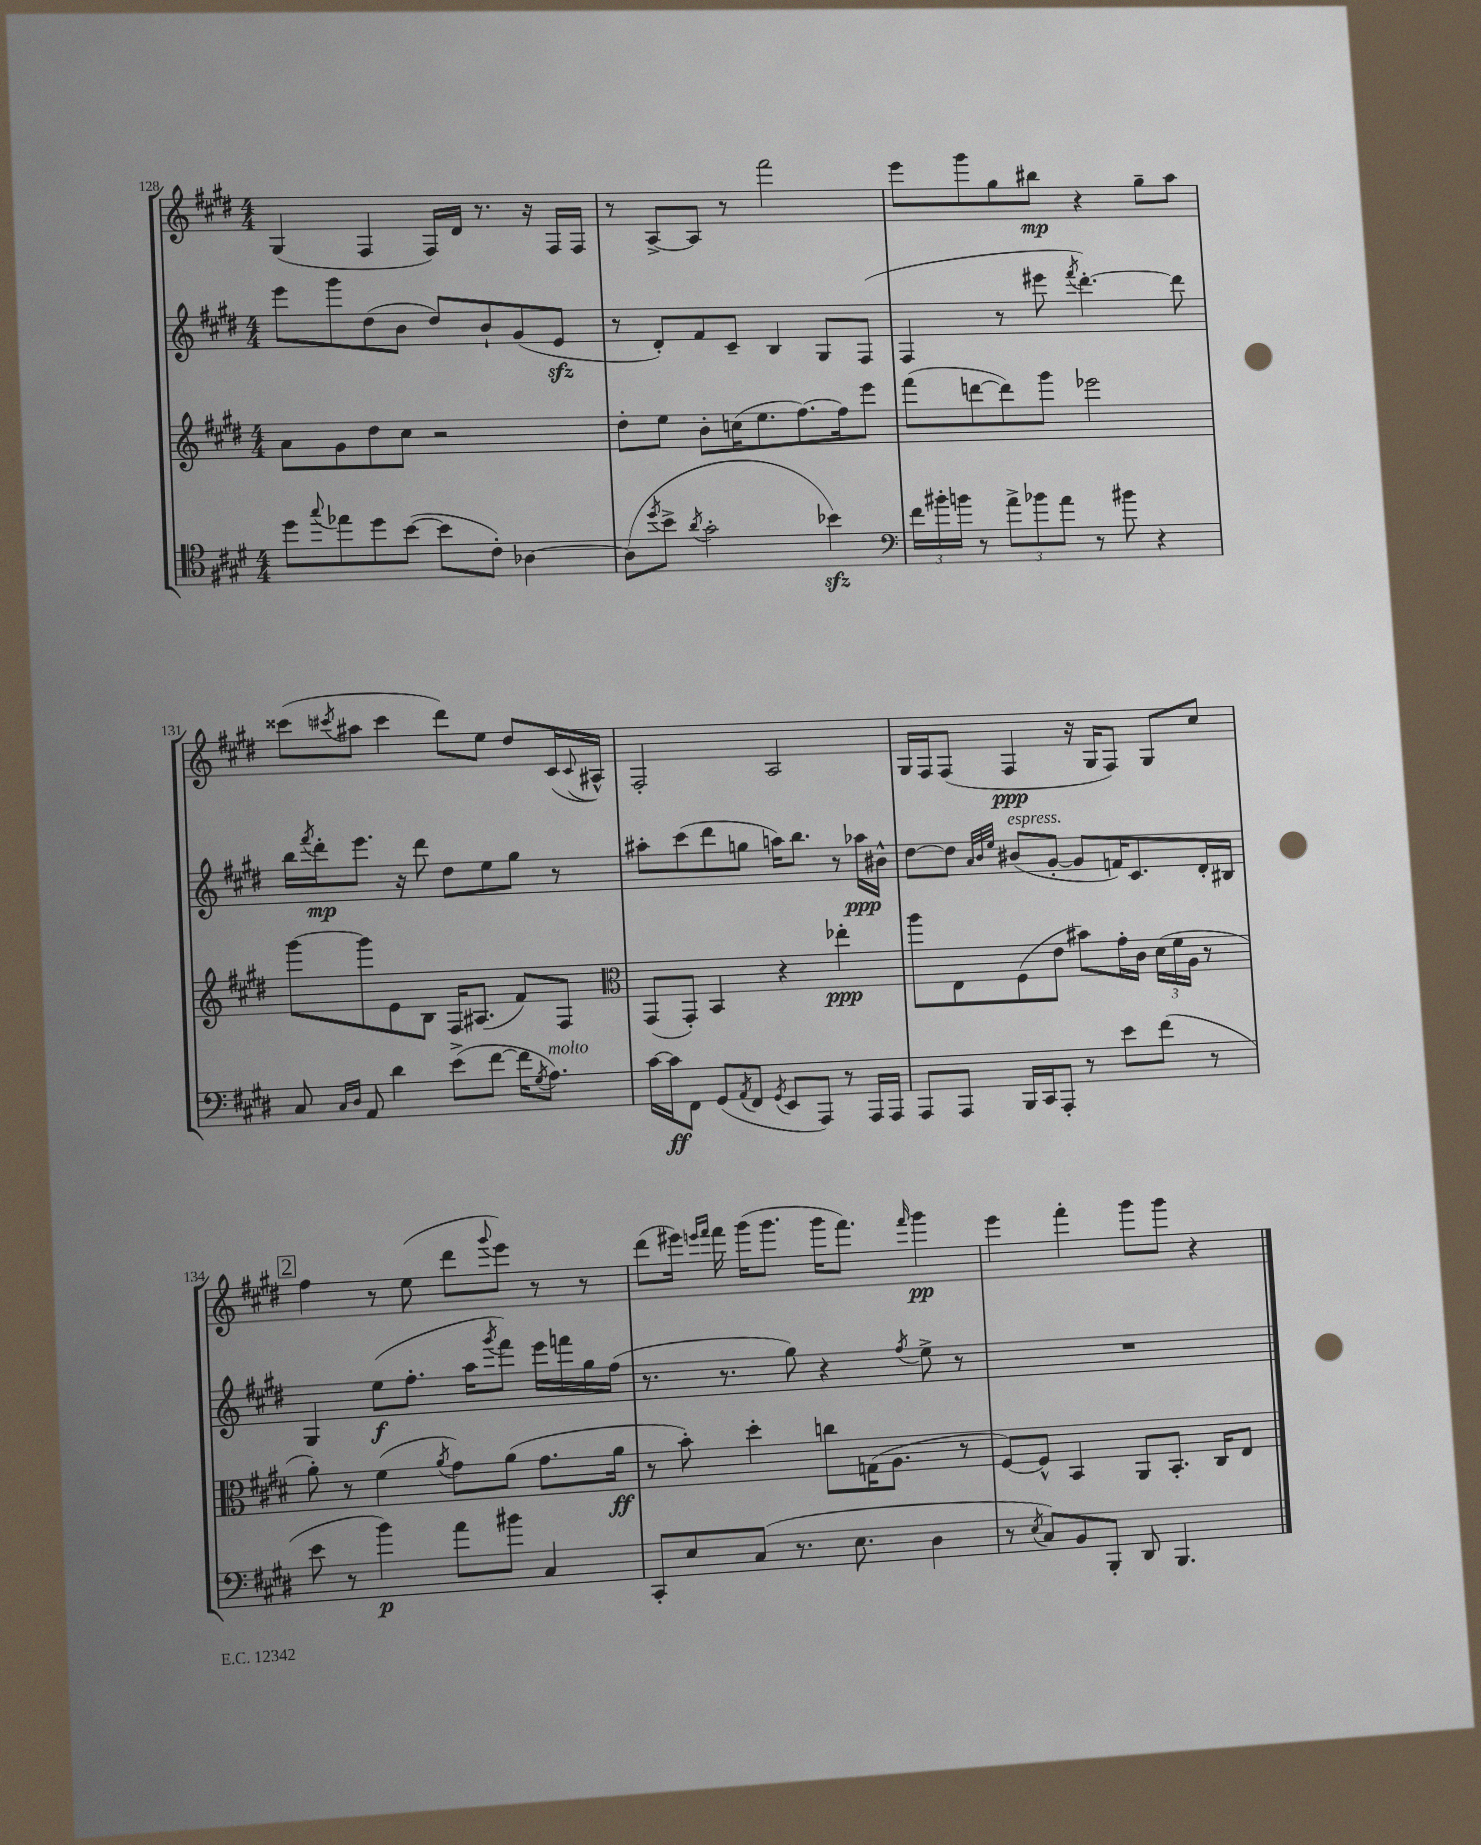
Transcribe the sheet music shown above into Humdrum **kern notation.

**kern	**dynam	**kern	**dynam	**kern	**dynam	**kern	**dynam
*part4	*part4	*part3	*part3	*part2	*part2	*part1	*part1
*staff4	*staff4	*staff3	*staff3	*staff2	*staff2	*staff1	*staff1
*clefC4	*	*clefG2	*	*clefG2	*	*clefG2	*
*k[f#c#g#d#]	*	*k[f#c#g#d#]	*	*k[f#c#g#d#]	*	*k[f#c#g#d#]	*
*M4/4	*	*M4/4	*	*M4/4	*	*M4/4	*
=128	=128	=128	=128	=128	=128	=128	=128
8dd#\L	.	8a\L	.	8eee\L	.	(4G#/	.
8qqgg#/	.	.	.	.	.	.	.
8ee-X\	.	8g#\	.	8ggg#\	.	.	.
8dd#\	.	8dd#\	.	(8dd#\	.	4F#/	.
([8b\J	.	8cc#\J	.	8b\J	.	.	.
8b\L]	.	2r	.	8dd#/L)	.	16F#/LL)	.
.	.	.	.	.	.	16d#/JJ	.
8c#'\J)	.	.	.	8b`/	.	8.r	.
[4A-X\	.	.	.	(8g#/	.	.	.
.	.	.	.	.	.	16r	.
.	.	.	.	8ezz/J	.	16F#/LL	.
.	.	.	.	.	.	16F#/JJ	.
=129	=129	=129	=129	=129	=129	=129	=129
(8A-\L]	.	8dd#'\L	.	8r	.	8r	.
8qdd#/	.	.	.	.	.	.	.
8b^\J	.	8ee\J	.	8d#'/L)	.	[8A^/L	.
8qa/	.	.	.	.	.	.	.
2g#'\	.	8b'\L	.	8f#/	.	8A/J]	.
.	.	(16ccn\K	.	8c#~/J	.	8r	.
.	.	8.ee\	.	.	.	.	.
.	.	.	.	4B/	.	2fff#\	.
.	.	[8.ff#\)	.	.	.	.	.
4b-Xzz\)	.	.	.	8G#/L	.	.	.
.	.	16ff#\k]	.	.	.	.	.
.	.	8eee\J	.	(8F#/J	.	.	.
=130	=130	=130	=130	=130	=130	=130	=130
*clefF4	*	*	*	*	*	*	*
24f#\LL	.	(8fff#\L	.	4F#/	.	8eee\L	.
24b#X'\	.	.	.	.	.	.	.
24bn\JJ	.	.	.	.	.	.	.
8r	.	[8dddn\	.	.	.	8ggg#\	.
12a^\L	.	8ddd\])	.	8r	.	8gg#\	.
12b-X\	.	.	.	.	.	.	.
.	.	8ggg#\J	.	8eee#X\	.	8bb#X\J	mp
12a\J	.	.	.	.	.	.	.
.	.	.	.	8qfff#/	.	.	.
8r	.	2eee-X\	.	[4.ddd#'\)	.	4r	.
8b#X\	.	.	.	.	.	.	.
4r	.	.	.	.	.	8gg#~\L	.
.	.	.	.	8ddd#\]	.	8aa\J	.
!!LO:LB:g=z
=131	=131	=131	=131	=131	=131	=131	=131
8C#/	.	[8ggg#\L	.	16bb\LL	.	(8ccc##X\L	.
.	.	.	.	8qfff#/	.	.	.
.	.	.	.	16ddd#'\J	mp	.	.
16qqC#/LL	.	.	.	.	.	.	.
16qqD#/JJ	.	.	.	.	.	8qccc#X/	.
8AA/	.	8ggg#\]	.	8.eee\J	.	8aa#X\J	.
4d#\	.	8e\	.	.	.	4ccc#\	.
.	.	.	.	16r	.	.	.
.	.	8B\J	.	8ddd#\	.	.	.
(8e^\L	.	16F#/KL	.	8dd#\L	.	8ddd#\L)	.
.	.	(8.A#X/J	.	.	.	.	.
[8f#\J	.	.	.	8ee\	.	8ee\J	.
16f#\KL]	.	8f#/L)	.	8gg#\J	.	8dd#/L	.
8qG#/	.	.	.	.	.	.	.
!LO:TX:a:i:t=molto	!	!	!	!	!	!	!
8.A\J)	.	.	.	.	.	.	.
.	.	8F#/J	.	8r	.	(16c#/L	.
.	.	.	.	.	.	8qqc#/	.
.	.	.	.	.	.	16A#X^^/JJ)	.
=132	=132	=132	=132	=132	=132	=132	=132
*	*	*clefC3	*	*	*	*	*
[16c#\LL	.	(8GG#/L	.	8aa#X'\L	.	2F#'/	.
16c#\J]	ff	.	.	.	.	.	.
8FF#\J	.	8GG#'/J)	.	(8ccc#\	.	.	.
(8GG#/L	.	4BB/	.	8ddd#\	.	.	.
8qAA/	.	.	.	.	.	.	.
8FF#/J	.	.	.	8ggn\J	.	.	.
8qGG#/	.	.	.	.	.	.	.
8EE/L	.	4r	.	16aan\KL)	.	2A/	.
.	.	.	.	8.bb\J	.	.	.
8AAA/J)	.	.	.	.	.	.	.
8r	.	4ee-X'\	ppp	8r	.	.	.
16AAA/LL	.	.	.	16aa-X\LL	ppp	.	.
16AAA/JJ	.	.	.	16b#X^^\JJ	.	.	.
=133	=133	=133	=133	=133	=133	=133	=133
8AAA/L	.	8aa\L	.	[8dd#\L	.	16G#/LL	.
.	.	.	.	.	.	16F#/J	.
8AAA/J	.	8E\	.	8dd#\J]	.	(8F#/J	.
.	.	.	.	32qqa/LLL	.	.	.
.	.	.	.	32qqb/	.	.	.
.	.	.	.	32qqee/JJJ	.	.	.
!	!	!	!	!LO:TX:a:i:t=espress.	!	!	!
16BBB/LL	.	(8F#\	.	(8b#X/L	.	4F#/	ppp
16CC#/J	.	.	.	.	.	.	.
8AAA'/J	.	8e\J	.	[8g#'/J	.	.	.
8r	.	8b#X\L)	.	8g#/L]	.	16r	.
.	.	.	.	.	.	16G#/KL	.
8e\L	.	16g#'\L	.	16fn/K)	.	8F#/J)	.
.	.	16c#\JJ	.	8.c#/	.	.	.
(8f#\J	.	(24d#\LL	.	.	.	8G#/L	.
.	.	24f#\	.	.	.	.	.
.	.	24A\JJ	.	.	.	.	.
8r	.	8r	.	16d#'/L	.	8cc#/J	.
.	.	.	.	16B#X/JJ	.	.	.
!!LO:LB:g=z
!!LO:REH:place=s1:t=2
=134	=134	=134	=134	=134	=134	=134	=134
8e\	.	8a'\)	.	4G#/	.	4ff#\	.
8r	.	8r	.	.	.	.	.
4b\)	p	(4f#\	.	(8ee\L	f	8r	.
.	.	.	.	8.ff#'\J	.	(8ee\	.
.	.	8qa/	.	.	.	.	.
8a\L	.	8g#\L)	.	.	.	8ddd#\L	.
.	.	.	.	16aa\KL	.	.	.
.	.	.	.	8qggg#/	.	8qqggg#/	.
8b#X\J	.	(8a\J	.	8fff#\J)	.	8eee\J)	.
4C#/	.	8.g#\L	.	16eee\LL	.	8r	.
.	.	.	.	16fffn\	.	.	.
.	.	.	.	16gg#\	.	8r	.
.	.	16a\Jk	ff	(16ff#\JJ	.	.	.
=135	=135	=135	=135	=135	=135	=135	=135
8CC#'/L	.	8r	.	8.r	.	(8ddd#\L	.
8E/	.	8b'\)	.	.	.	16eee#X\Jk)	.
.	.	.	.	.	.	16qqeeen/LL	.
.	.	.	.	.	.	16qqfff#/JJ	.
.	.	.	.	8.r	.	16fff#\	.
(8C#/J	.	4dd#'\	.	.	.	(16ggg#\KL	.
.	.	.	.	.	.	8.ggg#\J	.
8.r	.	.	.	8gg#\)	.	.	.
.	.	8ccn\L	.	4r	.	16ggg#\KL	.
8.E\	.	.	.	.	.	8.fff#\J)	.
.	.	(16Gn\K	.	.	.	.	.
.	.	8.A\J	.	.	.	.	.
.	.	.	.	8qff#/	.	16qqfff#/	.
4D#\	.	.	.	8ee^\	.	4ggg#\	pp
.	.	8r	.	8r	.	.	.
=136	=136	=136	=136	=136	=136	=136	=136
8r	.	[8F#/L)	.	1r	.	4eee\	.
8qE/	.	.	.	.	.	.	.
8C#/L)	.	8F#^^/J]	.	.	.	.	.
8BB/	.	4BB/	.	.	.	4fff#'\	.
8BBB'/J	.	.	.	.	.	.	.
8DD#/	.	8AA/L	.	.	.	8ggg#\L	.
4.BBB/	.	8.BB'/J	.	.	.	8ggg#\J	.
.	.	.	.	.	.	4r	.
.	.	16C#/KL	.	.	.	.	.
.	.	8E/J	.	.	.	.	.
==	==	==	==	==	==	==	==
*-	*-	*-	*-	*-	*-	*-	*-
